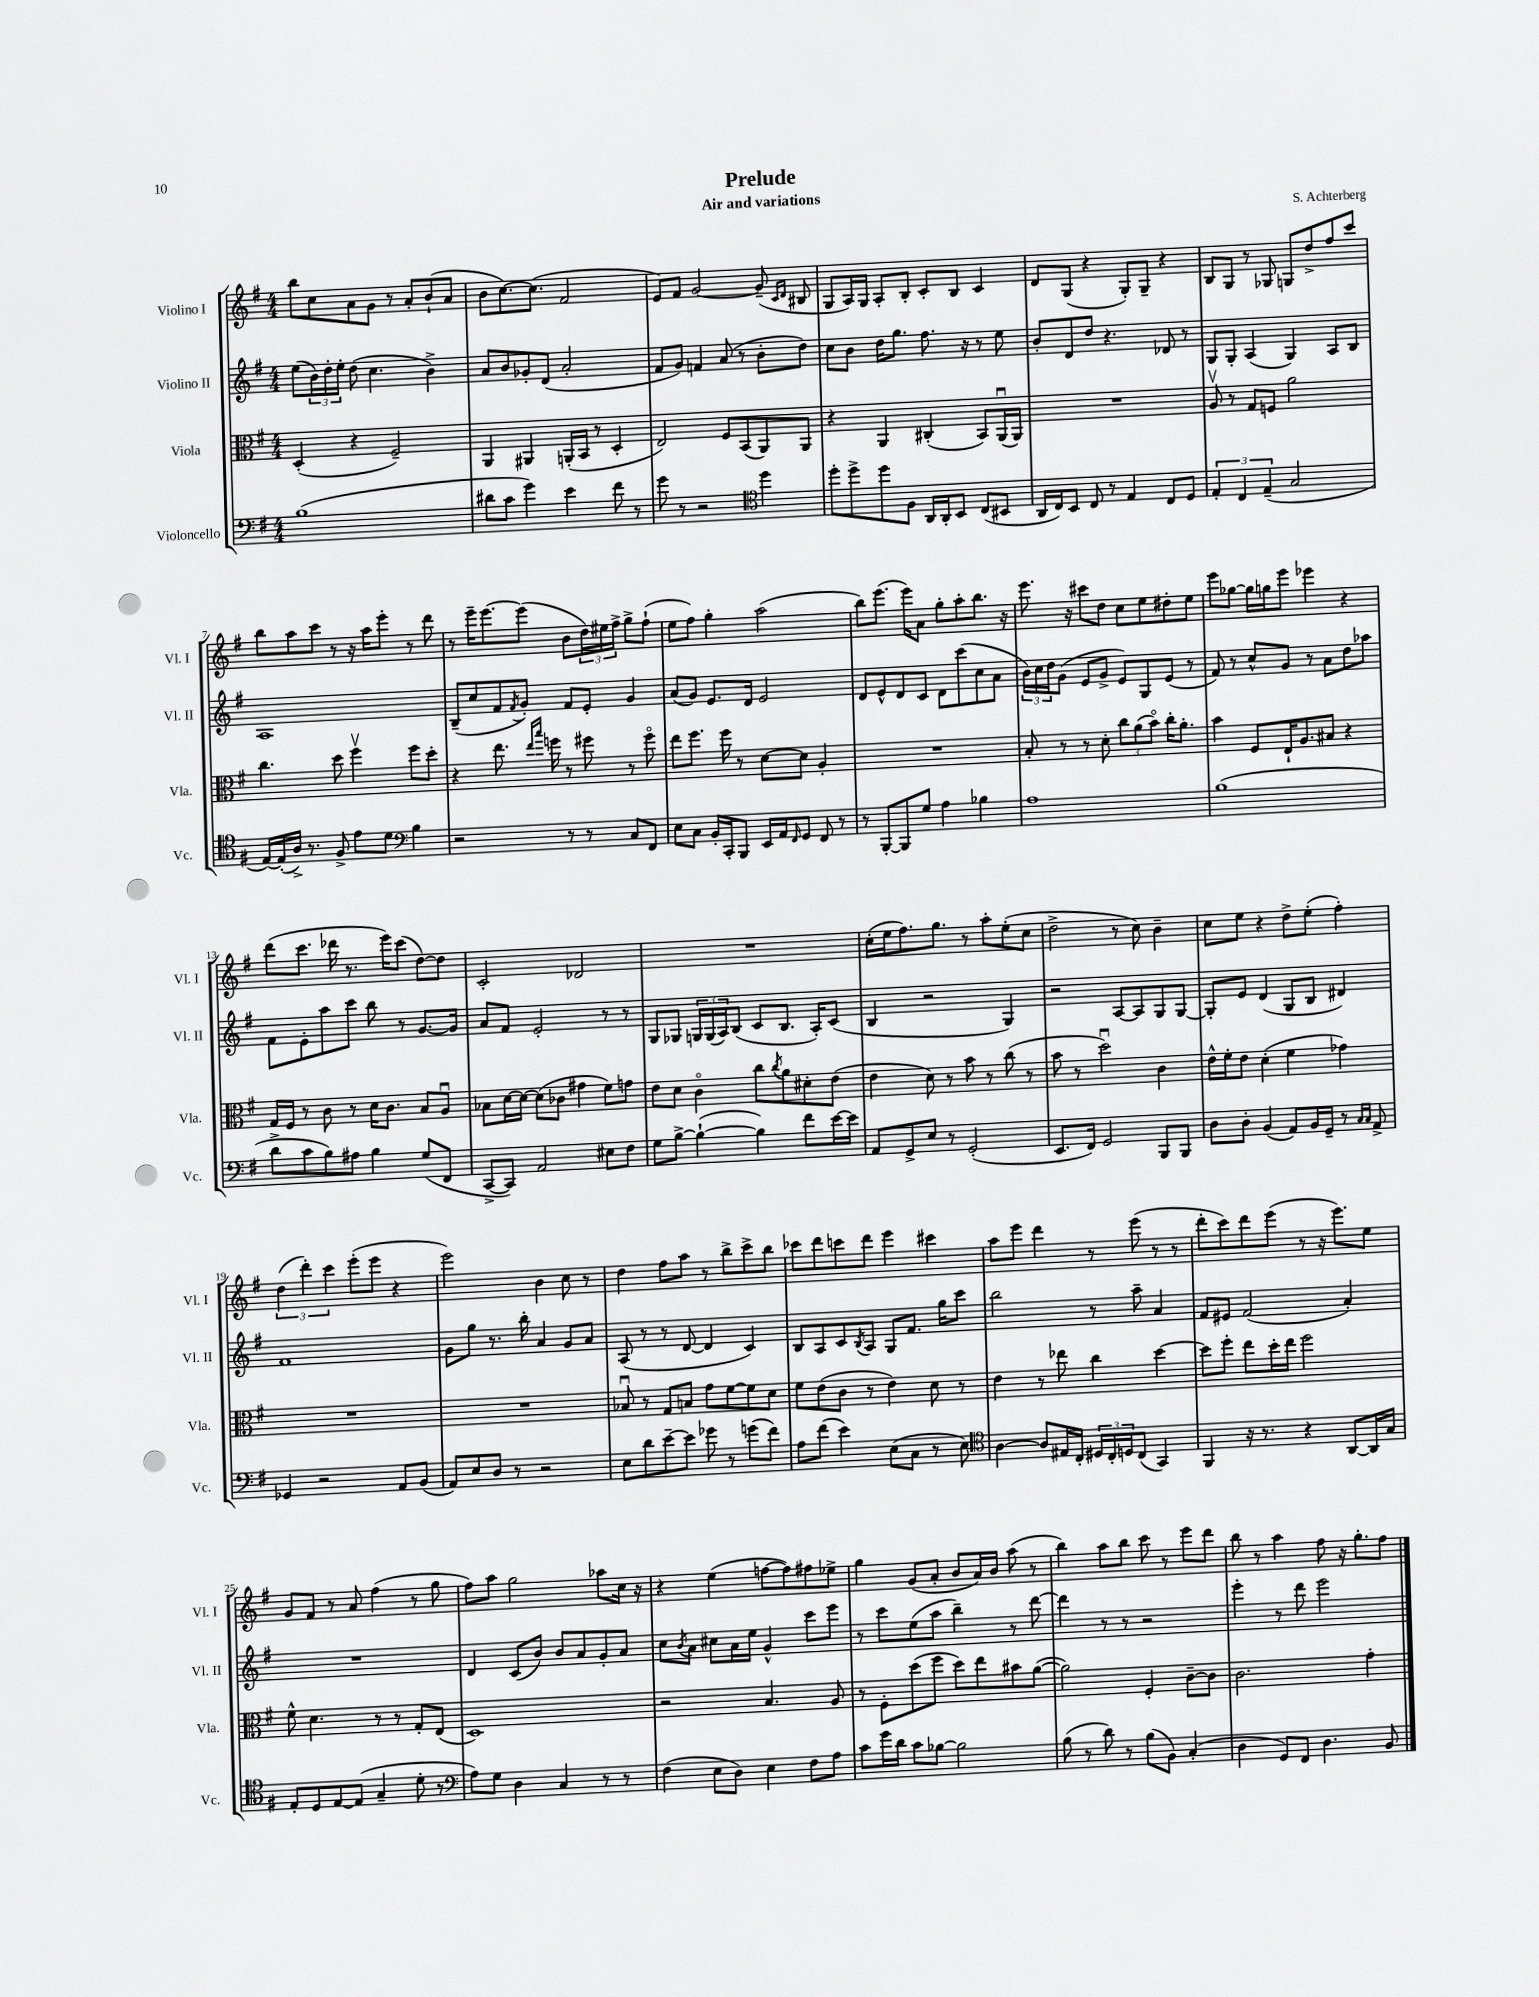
\header { title = "Prelude" composer = "S. Achterberg" subtitle = "Air and variations" }
<<
\new StaffGroup <<
\new Staff = "s0" \with { instrumentName = "Violino I" shortInstrumentName = "Vl. I" } {
    \clef treble \key g \major \numericTimeSignature \time 4/4
    b''8 c''8 a'8 g'8 r8 a'8-. b'8-!( a'8 |
    b'8 c''8.~) c''8.( fis'2 |
    e'8) fis'8 g'2~ g'8--( \grace { c'16 d'16 } bis8 |
    g8 a16) g16 a8-. b8-. c'8-. b8 c'4 |
    d'8 g8( r4 g8-.) g8-- r4 |
    b8 g8 r8 ges8 g8 d''8-> fis''8 c'''8 |
    b''8 a''8 c'''8 r8 r16 a''16 e'''8-. r8 d'''8 |
    r8 e'''16-- e'''8.~ e'''8( b'8 \tuplet 3/2 { d''16) eis''16 fis''16-> } g''8-> fis''8-!( |
    e''8 fis''8) g''4-. a''2( |
    b''8) e'''8.( e'''16) a'8 g''8-. a''8-. b''8. r16 |
    e'''8. r16 cis'''8 d''8 c''8 e''8 dis''8-. e''8 |
    e'''8 ges''8~ ges''16 g''16 e'''8 ees'''4 r4 |
    d'''8( c'''8. des'''16 r8. e'''16) c'''8( d''8~) d''8 |
    c'2-. des'2 |
    R1 |
    c''16-.( e''16 fis''8.) g''8. r8 a''8-. e''8-.( c''8 |
    d''2-> r8 c''8) b'4-- |
    c''8 e''8 r4 d''8-> e''8-.( fis''4-.) |
    \tuplet 3/2 { d''4( d'''4-.) c'''4 } e'''8-.( e'''8 r4 |
    e'''2) b'4 c''8 r8 |
    d''4 fis''8 a''8 r8 b''8-> c'''8-> b''8 |
    ces'''8 d'''8 c'''8 d'''8 e'''4 cis'''4 |
    a''8 e'''8 d'''4 r8 e'''8( r8 r8 |
    d'''8-. c'''8) d'''8 e'''8( r8 r16 e'''8.) e''8 |
    g'8 fis'8 r8 a'8 fis''4( r8 g''8 |
    fis''8) a''8 g''2 aes''8 c''16 r16 |
    r4 e''4( f''8~ f''8) fis''8 ees''8-> |
    g''4 g'8( a'8-. b'8 a'16) b'16 a''8( r8 |
    b''4) a''8 b''8 c'''8 r8 e'''8 d'''8 |
    b''8 r8 a''4 fis''8 r16 g''8.-. fis''8 \bar "|." |
}
\new Staff = "s1" \with { instrumentName = "Violino II" shortInstrumentName = "Vl. II" } {
    \clef treble \key g \major \numericTimeSignature \time 4/4
    e''8( \tuplet 3/2 { b'16) d''16-. e''16-. } d''8( c''4. b'4->) |
    a'8 b'8 ges'8-. d'8( a'2-. |
    fis'8 g'8) f'4 a'8( r8 b'8-. d''8) |
    c''8 b'8 d''16 g''8. fis''8. r16 r8 e''8 |
    b'8-. d'8 d''8 r4. des'8 r8 |
    g8 g8-. a4( g4) a8 b8 |
    a1 |
    b8--( c''8 fis'8 \acciaccatura { fis'8 } g'8-.) fis'8 e'8-. g'4 |
    a'8( g'8) e'8. d'16 e'2 |
    d'8 e'8-^ d'8 c'8 d'8 c'''8( c''8 a'8 |
    \tuplet 3/2 { b'16) c''16 d''16 } g'8( e'8 g'8-> e'8) g8 e'8( r8 |
    fis'8) r8 c''8-^ g'8 r8 a'8 d''8 aes''8 |
    fis'8 e'8-. a''8 c'''8 b''8 r8 g'8.~ g'16 |
    a'8 fis'8 e'2-. r8 r8 |
    g8 ges8 \tuplet 3/2 { g16 g16( a16) } b8( c'8 b8. a16-.) c'8( |
    b4 r2 g4) |
    r2 a8~ a8 g8 g8~ |
    g8-. e'8 d'4( g8 b8 dis'4) |
    fis'1 |
    g'8 g''8 r8. b''16-. a'4 g'8 a'8 |
    a8( r8 r8 d'8~ d'4 c'4) |
    b8 a8 c'8 \acciaccatura { b8 } a8 g8 fis'8. g''16 c'''8 |
    b''2 r8 a''8-- a'4 |
    fis'8 eis'8 fis'2( a'4-.) |
    R1 |
    d'4 c'8( b'8) b'8 a'8 g'8-. a'8 |
    c''8 \acciaccatura { b'8 } a'8 cis''8 a'16 e''16 g'4-^ c'''8 e'''8 |
    r8 c'''8 e''8( a''8 b''4--) r8 d'''8~ |
    d'''4 r8 r8 r2 |
    e'''4-. r8 d'''8 e'''2 \bar "|." |
}
\new Staff = "s2" \with { instrumentName = "Viola" shortInstrumentName = "Vla." } {
    \clef alto \key g \major \numericTimeSignature \time 4/4
    d4-.( r4 fis2--) |
    a,4 ais,4 a,16-.( b,16 r8 d4-. |
    e2) fis8 b,8( a,8) a,8 |
    r4 a,4 cis4-.( b,8) a,16\downbow( a,16) |
    R1 |
    a8\upbow r8 g8 f8 a'2 |
    c''4. d''8 fis''4\upbow fis''8 d''8-. |
    r4 e''8. \grace { e''16 b''16 } f''16 r8 fis''8 r8 fis''8\flageolet |
    e''8 fis''8. fis''16 r8 d'8~ d'8 a4-. |
    R1 |
    b8-. r8 r8 d'8-. \tuplet 3/2 { c''8 a'8( b'8\flageolet) } c''16-. a'8.-. |
    b'4 fis8 e16-! a8. bis8 r4 |
    g16 fis16 r8 c'8 r8 d'16 c'8. b8 a8\downbow |
    bes8 d'16~ d'16~ d'8( ces'8 gis'4 fis'8) g'8 |
    e'8 d'8 c'4\flageolet c''8 \acciaccatura { c''8 } a'8 dis'8-. e'8( |
    e'4 d'8) r8 b'8 r8 c''8( r8 |
    b'8 r8 d''2\downbow) c'4 |
    e'16-^ fis'16-. e'8 d'4-.( fis'4 ges'4) |
    R1 |
    R1 |
    bes8\downbow r8 g8 b8 g'8 fis'8~ fis'8 d'8 |
    fis'8 e'8( c'8 r8 e'4) d'8 r8 |
    e'4 r8 ees''8 c''4 d''4~ |
    d''8 fis''8-. e''8 d''16-. e''16 fis''2 |
    fis'8-^ d'4. r8 r8 g8-. e8( |
    d1) |
    r2 b4. a8 |
    r8 fis8-. d''8( fis''8 d''8) e''8 bis'8 a'8~( |
    a'2) fis4-. c'8~-- c'8 |
    c'2. g'4-. \bar "|." |
}
\new Staff = "s3" \with { instrumentName = "Violoncello" shortInstrumentName = "Vc." } {
    \clef bass \key g \major \numericTimeSignature \time 4/4
    b1( |
    dis'8 c'8 g'4) e'4 fis'8 r8 |
    g'8 r8 r2 \clef tenor d''4 |
    d''8-. d''8-> d''8 fis8 a,16 a,16-. b,8 c8( bis,8 |
    a,16 c16) b,8 c8 r8 e4 c8 d8 |
    \tuplet 3/2 { e4-. c4 e4--( } g2 |
    e16~) e16-.( a16->) r8. fis8-> e'8 d'8 \clef bass b4 |
    r2 r8 r8 c8 fis,8 |
    e8 c8 b,16-. c,16-. b,,8 e,16 a,16 \grace { fis,16 } g,8 fis,8 r8 |
    r8 b,,8~-. b,,8 g8 a4 bes4 |
    a1 |
    b1( |
    d'8-> c'8 b8) ais8 b4 g8( fis,8 |
    c,8~-> c,8) a,2 eis8 fis8 |
    g8 b8~-> b4~-!( b4) fis'8 e'16~ e'16 |
    a,8 g,8-> e8 r8 g,2-.( |
    e,8. fis,16) g,2 b,,8 b,,8 |
    d8 d8-. b,4( a,8) b,16 g,16-- r8 \grace { c16 c16 } a,8-> |
    ges,4 r2 a,8 b,8( |
    a,8) e8 d8 r8 r2 |
    e8 d'8 e'8~-- e'8 ges'8 r8 g'8( fis'8) |
    a8 fis'8( e'4) e8( c8 r8 e8) |
    \clef tenor a4~ a8 eis16 c16-. \tuplet 3/2 { dis16 c16-. d16 } c8( g,4) |
    fis,4 r16 r8. r4 a,8~ a,16 g16 |
    e8-. d8 e8~ e8( g4-- d'8-. r8 |
    \clef bass a8) g8 d4 c4 r8 r8 |
    fis4( e8 d8) e4 fis8 a8 |
    c'8 g'16 d'16 c'8 bes8~ bes2 |
    b8( r8 d'8) r8 b8( b,8) c4-.( |
    d4 g,8) fis,8 d4. b,8 \bar "|." |
}
>>
>>
